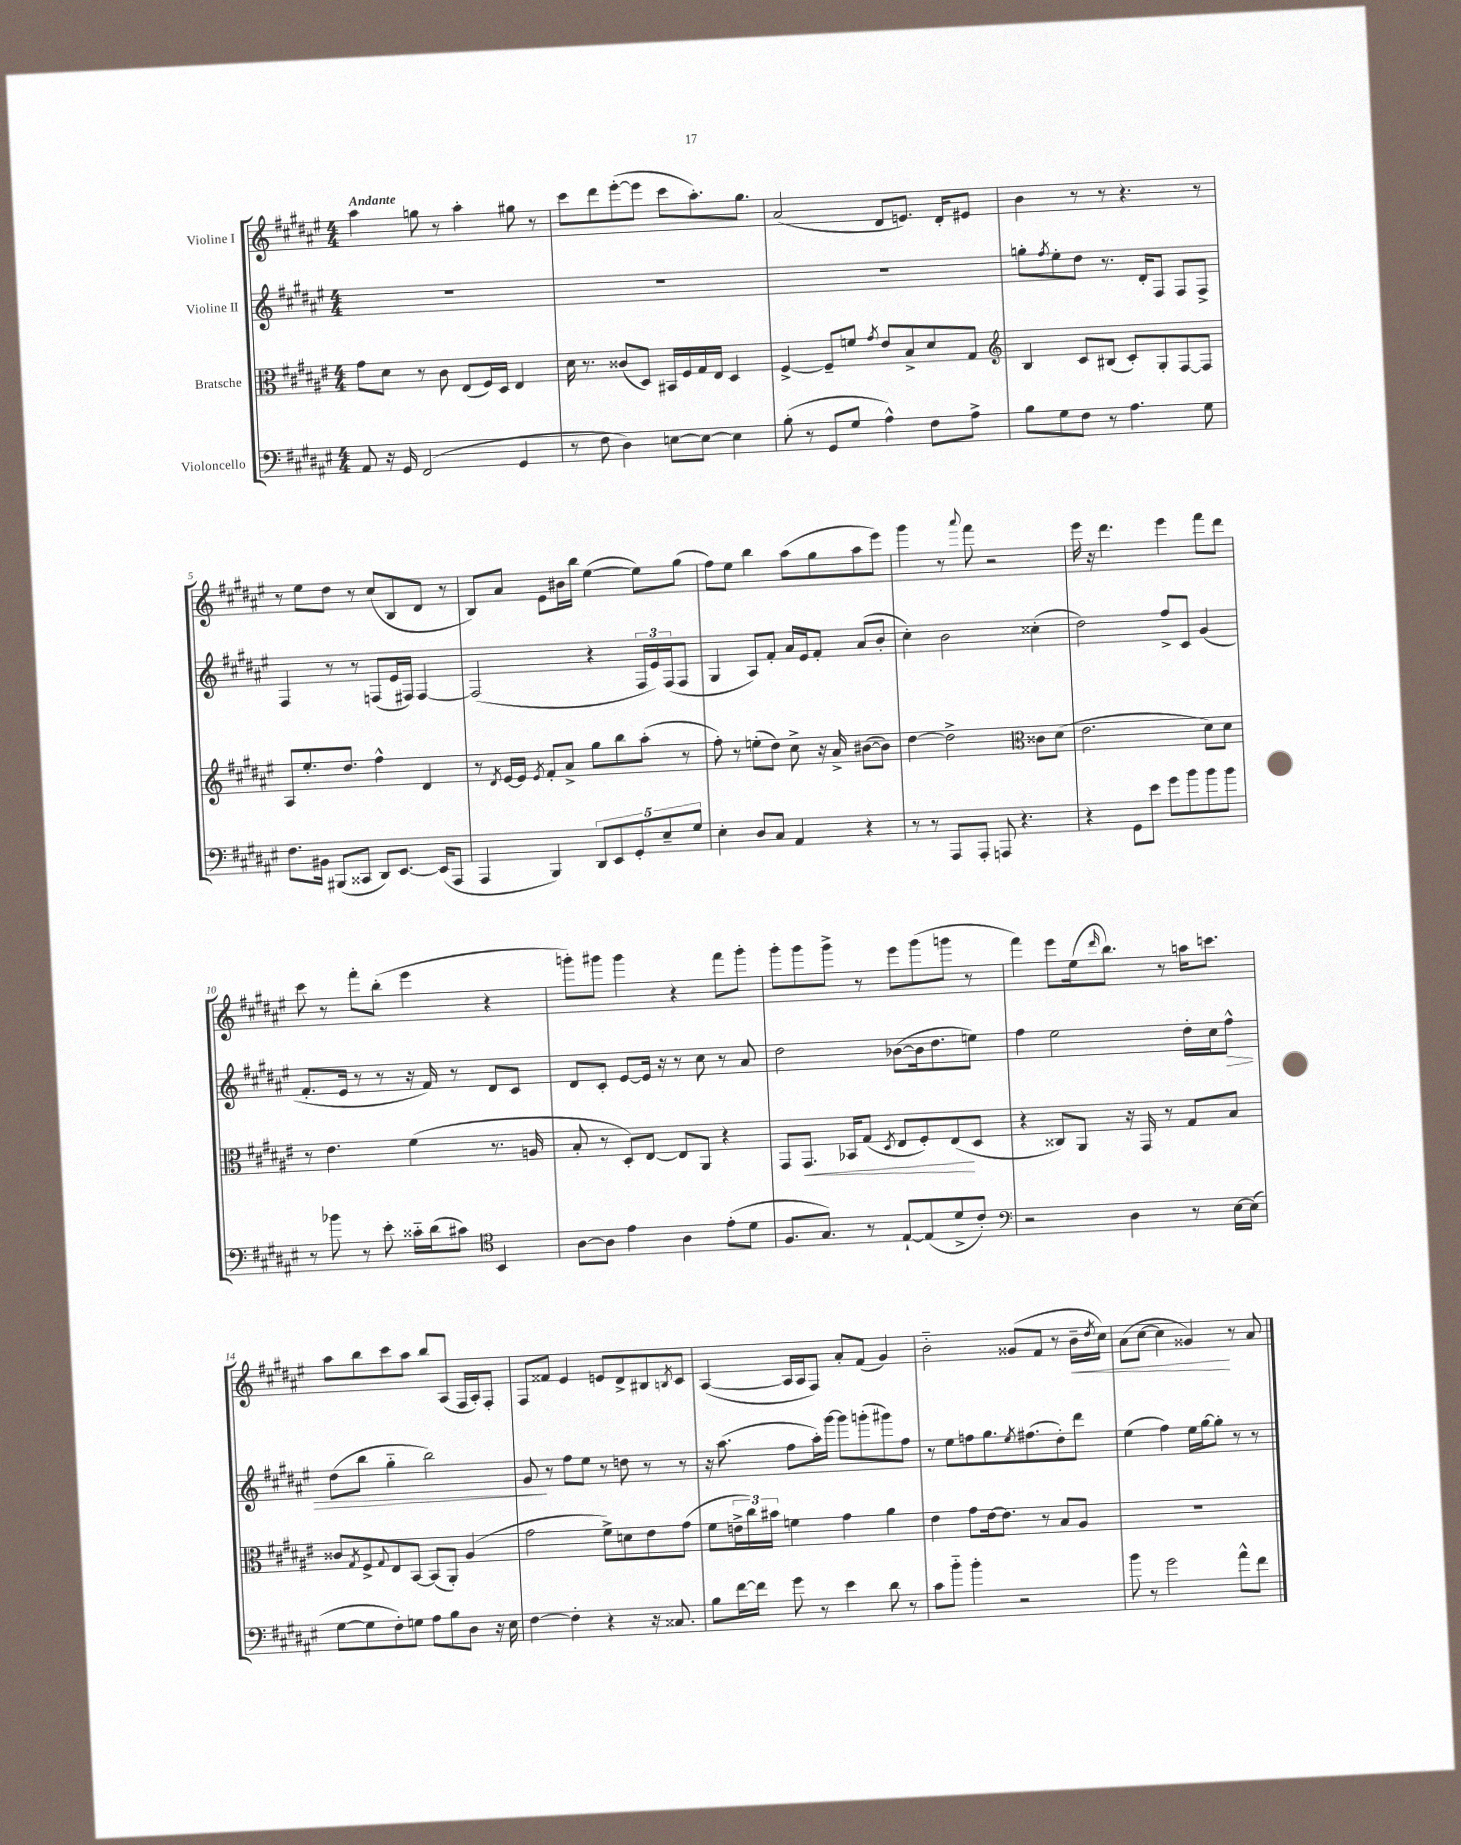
<<
\new StaffGroup <<
\new Staff = "s0" \with { instrumentName = "Violine I" } {
    \clef treble \key fis \major \numericTimeSignature \time 4/4 \tempo "Andante"
    ais''4 g''8 r8 ais''4-. gis''8 r8 |
    cis'''8 dis'''8 eis'''8~-.( eis'''8 cis'''8 ais''8.-.) gis''8. |
    ais'2( dis'8 e'8.) dis'16-. eis'8 |
    b'4 r8 r8 r4. r8 |
    r8 eis''8 dis''8 r8 cis''8( b8 dis'8 r8 |
    b8) ais'8 eis'8 bis'16 b''16 eis''4~( eis''8) gis''8( |
    fis''8) eis''8 b''4 ais''8( gis''8 ais''8 eis'''8) |
    gis'''4 r8 \appoggiatura { ais'''8 } fis'''8 r2 |
    eis'''16 r16 dis'''4. eis'''4 fis'''8 dis'''8 |
    cis'''8 r8 fis'''8-. b''8-.( eis'''4 r4 |
    g'''8-.) gis'''8 gis'''4 r4 fis'''8 gis'''8-. |
    gis'''8-. gis'''8 gis'''8-> r8 eis'''8 gis'''8( g'''8 r8 |
    fis'''4) eis'''8 eis''16( \grace { dis'''16 } b''8.) r8 a''16 c'''8. |
    ais''8 b''8 cis'''8 ais''8 b''8 ais8( fis16 ais16-.) fis8-. |
    fis8 fisis'8 eis'4 e'8 dis'8-> bis8 \acciaccatura { b8 } cis'8 |
    ais4~( ais16 ais16 fis8) ais'8-. fis'8( gis'4) |
    b'2-_ gisis'8( fis'8 r8 b'16--\< \acciaccatura { dis''8 } cis''16) |
    ais'8( cis''8~ cis''4 gisis'4\!) r8 ais'8 \bar "|." |
}
\new Staff = "s1" \with { instrumentName = "Violine II" } {
    \clef treble \key fis \major \numericTimeSignature \time 4/4
    R1 |
    R1 |
    R1 |
    g''8-. \acciaccatura { fis''8 } eis''8-. dis''8 r8. dis'16-. fis8 fis8 fis8-> |
    fis4 r8 r8 f8( eis'16 fis16) fis4~ |
    fis2( r4 \tuplet 3/2 { fis16 eis'16) fis16( } fis8 |
    gis4 ais8) fis'8-. ais'16 eis'16 fis'8-. ais'8( b'8-. |
    cis''4-.) b'2 cisis''4-.( |
    dis''2) fis''8-> cis'8 gis'4( |
    fis'8.-. eis'16 r8 r8 r16 fis'16) r8 dis'8 cis'8 |
    dis'8 cis'8-. eis'8~ eis'16 r16 r8 cis''8 r8 ais'8 |
    dis''2 bes'8~( bes'16 dis''8. e''8) |
    fis''4 eis''2 dis''16-. cis''16 fis''8-^\> |
    dis''8( b''8 gis''4-_ b''2) |
    gis'8\! r8 fis''8 eis''8 r8 d''8 r8 r8 |
    r16 ais''8.( fis''8 ais''16-.) gis'''16~ gis'''8 g'''8-.( gis'''8) fis''8 |
    r8 eis''8 f''8 gis''8. \acciaccatura { eis''8 } fis''8.( dis''8-.) dis'''8 |
    eis''4( fis''4) eis''16 gis''16~ gis''8-. r8 r8 \bar "|." |
}
\new Staff = "s2" \with { instrumentName = "Bratsche" } {
    \clef alto \key fis \major \numericTimeSignature \time 4/4
    gis'8 dis'8 r8 cis'8 eis8( fis16) dis16 eis4 |
    dis'16 r8. cisis'8( dis8) bis,16 fis16 gis16 eis16 dis4 |
    fis4~-> fis8-- f'8 \acciaccatura { gis'8 } eis'8 b8-> dis'8 gis8 |
    \clef treble b4 cis'8 bis8( cis'8-.) gis8-. fis8~ fis8 |
    ais8 eis''8.-. dis''8. fis''4-^ dis'4 |
    r8 \acciaccatura { dis'8 } eis'16~ eis'16 \acciaccatura { eis'8 } fis'8-. ais'8-> gis''8 b''8 ais''8-.( r8 |
    fis''8-.) r8 e''8-.( dis''8) cis''8-> r16 ais'16-> bis'8~( bis'8) |
    dis''4~ dis''2-> \clef alto cisis'8 dis'8( |
    eis'2. dis'8) dis'8 |
    r8 eis'4. fis'4( r8. a16 |
    b8-. r8 dis8-.) eis8~ eis8 ais,8 r4 |
    gis,8 gis,8.\< bes,16 gis8( \acciaccatura { dis8 } eis8 fis8-.) eis8\!( dis8 |
    r4 cisis8) ais,8 r16 gis,16 r8 gis8 b8 |
    cisis'8 \acciaccatura { gis8 } fis8-> \appoggiatura { gis8 } eis8 b,8~ b,8( ais,8-.) ais4( |
    gis'2 fis'8->) d'8 eis'8 gis'8( |
    fis'8 \tuplet 3/2 { e'16-> cis''16) bis'16 } f'4 gis'4 ais'4 |
    eis'4 gis'8 eis'16~ eis'8. r8 b8 ais8 |
    R1 \bar "|." |
}
\new Staff = "s3" \with { instrumentName = "Violoncello" } {
    \clef bass \key fis \major \numericTimeSignature \time 4/4
    ais,8 r16 gis,16 fis,2( gis,4 |
    r8 fis8 dis4) e8~ e8~ e4 |
    b8-.( r8 gis,8 gis8 ais4-^) fis8 ais8-> |
    b8 gis8 fis8 r8 ais4. gis8 |
    fis8. bis,16 bis,,8( cisis,8 dis,8) eis,8.~ eis,16( ais,,8 |
    ais,,4 b,,4) \tuplet 5/4 { dis,8 eis,8 gis,8-. eis8-- gis8 } |
    eis4-. dis8 cis8 ais,4 r4 |
    r8 r8 ais,,8 ais,,8-. a,,8 r4. |
    r4 gis,8 eis'8 gis'8 b'8 b'8 b'8 |
    r8 bes'8 r8 eis'8-. cisis'16-_ dis'16( cis'8) \clef tenor b,4 |
    ais8~ ais8 eis'4 ais4 eis'8-.( dis'8 |
    fis8. gis8.) r8 eis8~-! eis8( dis'8-> cis'8-.) |
    \clef bass r2 dis4 r8 eis16~ eis16( |
    gis8~ gis8 fis8-.) g8 ais8 b8 dis8 r16 eis16 |
    fis4~ fis4-. r4 r16 cisis8. |
    b8 fis'16~ fis'16 gis'8 r8 eis'4 dis'8 r8 |
    cis'8 b'8-_ b'4-. r2 |
    b'8 r8 gis'2 ais'8-^ fis'8 \bar "|." |
}
>>
>>
